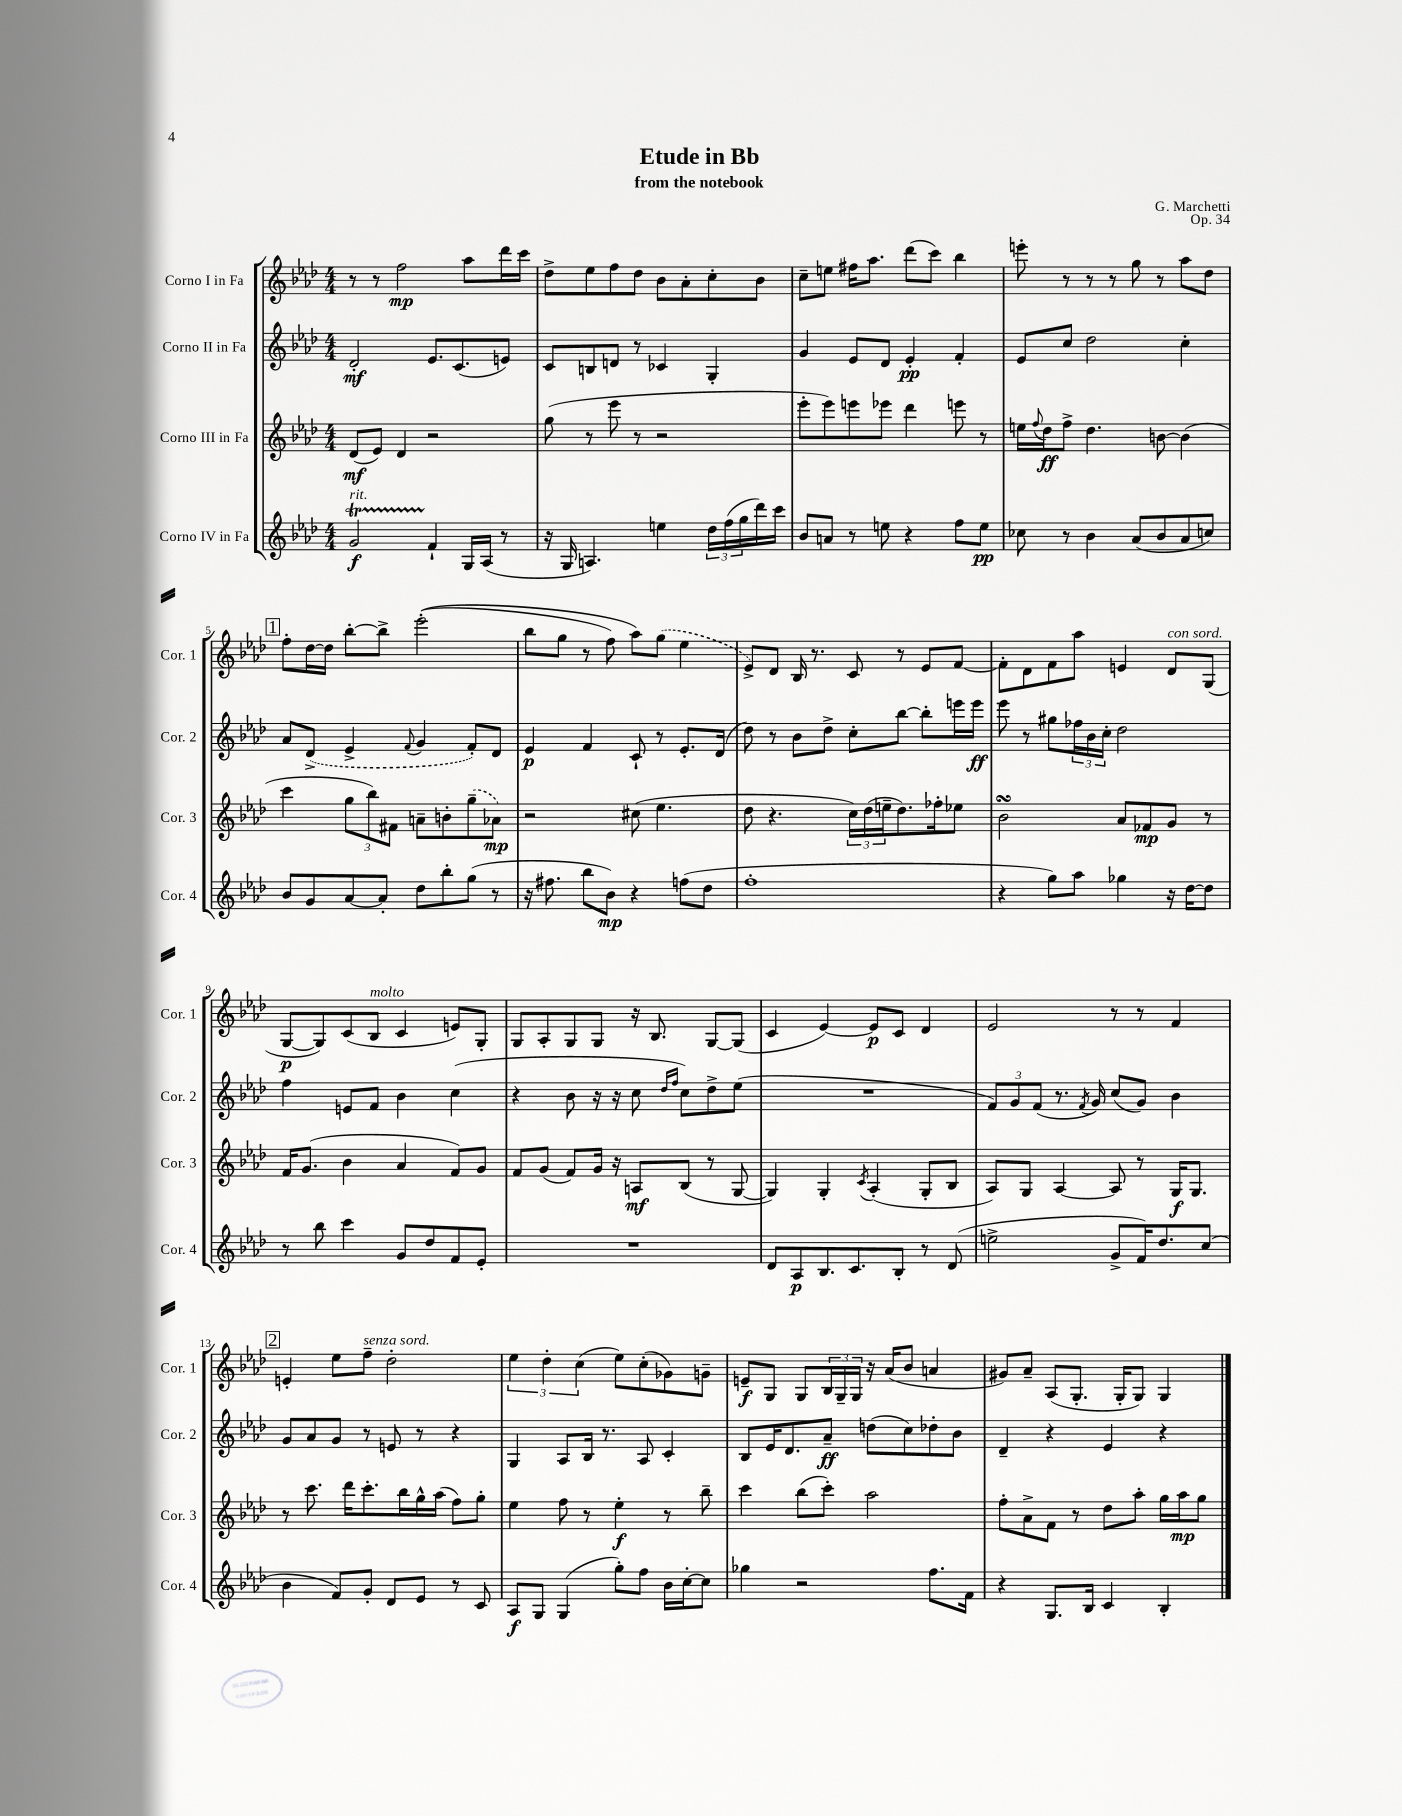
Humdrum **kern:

**kern	**dynam	**kern	**dynam	**kern	**dynam	**kern	**dynam
*part4	*part4	*part3	*part3	*part2	*part2	*part1	*part1
*staff4	*staff4	*staff3	*staff3	*staff2	*staff2	*staff1	*staff1
*I"Corno IV in Fa	*	*I"Corno III in Fa	*	*I"Corno II in Fa	*	*I"Corno I in Fa	*
*I'Cor. 4	*	*I'Cor. 3	*	*I'Cor. 2	*	*I'Cor. 1	*
*clefG2	*	*clefG2	*	*clefG2	*	*clefG2	*
*k[b-e-a-d-]	*	*k[b-e-a-d-]	*	*k[b-e-a-d-]	*	*k[b-e-a-d-]	*
*M4/4	*	*M4/4	*	*M4/4	*	*M4/4	*
=1	=1	=1	=1	=1	=1	=1	=1
!LO:TX:a:i:t=rit.	!	!	!	!	!	!	!
2gt/	f	(8d-/L	mf	2d-'/	mf	8r	.
.	.	8e-/J)	.	.	.	8r	.
.	.	4d-/	.	.	.	2ff\	mp
4f`/	.	2r	.	8.e-/L	.	.	.
.	.	.	.	(8.c/	.	.	.
16G/LL	.	.	.	.	.	8aa-\L	.
(16A-/JJ	.	.	.	.	.	.	.
8r	.	.	.	8en/J)	.	16ddd-\L	.
.	.	.	.	.	.	16ccc\JJ	.
=2	=2	=2	=2	=2	=2	=2	=2
16r	.	(8gg\	.	8c/L	.	8dd-^\L	.
16G/	.	.	.	.	.	.	.
4.An/)	.	8r	.	8Bn/	.	8ee-\	.
.	.	8eee-\	.	8dn/J	.	8ff\	.
.	.	8r	.	8r	.	8dd-\J	.
4een\	.	2r	.	4c-X/	.	8b-\L	.
.	.	.	.	.	.	8a-'\	.
24dd-\LL	.	.	.	4G'/	.	8cc'\	.
(24ff\	.	.	.	.	.	.	.
24gg\	.	.	.	.	.	.	.
16ddd-\)	.	.	.	.	.	8b-\J	.
16ccc\JJ	.	.	.	.	.	.	.
=3	=3	=3	=3	=3	=3	=3	=3
8b-/L	.	8eee-'\L	.	4g/	.	8cc~\L	.
8an/J	.	8eee-\)	.	.	.	8een\J	.
8r	.	8eeen\	.	8e-/L	.	16ff#X\KL	.
.	.	.	.	.	.	8.aa-\J	.
8een\	.	8eee-X\J	.	8d-/J	.	.	.
4r	.	4ddd-\	.	4e-'/	pp	(8ddd-\L	.
.	.	.	.	.	.	8ccc\J)	.
8ff\L	.	8eeen\	.	4f'/	.	4bb-\	.
8ee\J	pp	8r	.	.	.	.	.
=4	=4	=4	=4	=4	=4	=4	=4
8cc-X\	.	16een\LL	.	8e-/L	.	8eeen'\	.
.	.	8qqff/	.	.	.	.	.
.	.	16dd-\J	ff	.	.	.	.
8r	.	8ff^\J	.	8cc/J	.	8r	.
4b-\	.	4.dd-\	.	2dd-\	.	8r	.
.	.	.	.	.	.	8r	.
(8a-/L	.	.	.	.	.	8gg\	.
8b-/	.	[8bn\	.	.	.	8r	.
8a-/	.	(4b\]	.	4cc'\	.	8aa-\L	.
8ccn/J)	.	.	.	.	.	8dd-\J	.
!!LO:LB:g=z
!!LO:REH:place=s1:t=1
=5	=5	=5	=5	=5	=5	=5	=5
8b-/L	.	4ccc\	.	8a-/L	.	8ff'\L	.
8g/	.	.	.	(8d-^/J	.	[16dd-\L	.
.	.	.	.	.	.	16dd-\JJ]	.
[8a-/	.	12gg\L	.	4e-^/	.	[8bb-'\L	.
.	.	12bb-\)	.	.	.	.	.
8a-'/J]	.	.	.	.	.	8bb-^\J]	.
.	.	12f#X\J	.	.	.	.	.
.	.	.	.	8qqf/	.	.	.
8dd-\L	.	8an~\L	.	4g/	.	((2eee-'\	.
8bb-'\	.	8bn'\	.	.	.	.	.
(8gg\J	.	(8gg~\	.	8f'/L)	.	.	.
8r	.	8a-X\J)	mp	8d-/J	.	.	.
=6	=6	=6	=6	=6	=6	=6	=6
16r	.	2r	.	4e-/	p	8bb-\L	.
8.ff#X\	.	.	.	.	.	.	.
.	.	.	.	.	.	8gg\J	.
8bb-\L	.	.	.	4f/	.	8r	.
8b-\J)	mp	.	.	.	.	8ff\)	.
4r	.	(8cc#X\	.	8c`/	.	8aa-\L)	.
.	.	4.ee-\	.	8r	.	(8gg\J	.
(8ffn\L	.	.	.	8.e-'/L	.	4ee-\	.
8dd-\J	.	.	.	.	.	.	.
.	.	.	.	(16d-/Jk	.	.	.
=7	=7	=7	=7	=7	=7	=7	=7
1ff'	.	8dd-\	.	8dd-\)	.	8e-^/L)	.
.	.	4.r	.	8r	.	8d-/J	.
.	.	.	.	8b-\L	.	16B-/	.
.	.	.	.	.	.	8.r	.
.	.	.	.	8dd-^\J	.	.	.
.	.	24cc\LL)	.	8cc'\L	.	8c/	.
.	.	(24dd-\	.	.	.	.	.
.	.	24een~\J	.	.	.	.	.
.	.	8.dd-\)	.	[8bb-\J	.	8r	.
.	.	.	.	8bb-'\L]	.	8e-/L	.
.	.	16ff-X'\k	.	.	.	.	.
.	.	8ee-X\J	.	16eeen\L	.	[8f/J	.
.	.	.	.	16eee\JJ	ff	.	.
=8	=8	=8	=8	=8	=8	=8	=8
4r	.	2b-sSSS\	.	8eee-\	.	8f'\L]	.
.	.	.	.	8r	.	8d-\	.
8gg\L)	.	.	.	8gg#X\L	.	8f\	.
8aa-\J	.	.	.	24ff-X\L	.	8aa-\J	.
.	.	.	.	24b-\	.	.	.
.	.	.	.	24cc'\JJ	.	.	.
4gg-X\	.	8a-/L	.	2dd-\	.	4en/	.
.	.	8f-X/	mp	.	.	.	.
!	!	!	!	!	!	!LO:TX:a:i:t=con sord.	!
16r	.	8g/J	.	.	.	8d-/L	.
[16dd-\KL	.	.	.	.	.	.	.
8dd-\J]	.	8r	.	.	.	(8G/J	.
!!LO:LB:g=z
=9	=9	=9	=9	=9	=9	=9	=9
8r	.	16f/KL	.	4ff\	.	[8G/L	p
.	.	(8.g/J	.	.	.	.	.
8bb-\	.	.	.	.	.	8G/])	.
4ccc\	.	4b-\	.	8en/L	.	(8c/	.
!	!	!	!	!	!	!LO:TX:a:i:t=molto	!
.	.	.	.	8f/J	.	8B-/J	.
8g/L	.	4a-/	.	4b-\	.	4c/	.
8dd-/	.	.	.	.	.	.	.
8f/	.	8f/L)	.	(4cc\	.	8en/L)	.
8e-'/J	.	8g/J	.	.	.	8G'/J	.
=10	=10	=10	=10	=10	=10	=10	=10
1r	.	8f/L	.	4r	.	8G/L	.
.	.	(8g/J	.	.	.	8A-'/	.
.	.	8f/L)	.	8b-\	.	8G/	.
.	.	16g/Jk	.	16r	.	8G/J	.
.	.	16r	.	16r	.	.	.
.	.	8An/L	mf	8cc\	.	16r	.
.	.	.	.	.	.	8.B-/	.
.	.	.	.	16qqdd-/LL	.	.	.
.	.	.	.	16qqff/JJ	.	.	.
.	.	(8B-/J	.	8cc\L)	.	.	.
.	.	8r	.	8dd-^\	.	[8G/L	.
.	.	[8G/	.	(8ee-\J	.	(8G/J]	.
=11	=11	=11	=11	=11	=11	=11	=11
8d-/L	.	4G/])	.	1r	.	4c/	.
8A-/	p	.	.	.	.	.	.
8.B-/	.	4G'/	.	.	.	[4e-/)	.
8.c/	.	.	.	.	.	.	.
.	.	8qc/	.	.	.	.	.
.	.	(4A-'/	.	.	.	8e-/L]	p
8B-'/J	.	.	.	.	.	8c/J	.
8r	.	8G'/L	.	.	.	4d-/	.
(8d-/	.	8B-/J	.	.	.	.	.
=12	=12	=12	=12	=12	=12	=12	=12
2een^\	.	8A-/L)	.	12f/L)	.	2e-/	.
.	.	.	.	12g/	.	.	.
.	.	8G/J	.	.	.	.	.
.	.	.	.	(12f/J	.	.	.
.	.	[4A-/	.	8.r	.	.	.
.	.	.	.	8qf/	.	.	.
.	.	.	.	16g/)	.	.	.
8g^/L	.	8A-/]	.	(8cc/L	.	8r	.
16f/K)	.	8r	.	8g/J)	.	8r	.
8.dd-/	.	.	.	.	.	.	.
.	.	16G/KL	f	4b-\	.	4f/	.
.	.	8.G/J	.	.	.	.	.
(8cc/J	.	.	.	.	.	.	.
!!LO:LB:g=z
!!LO:REH:place=s1:t=2
=13	=13	=13	=13	=13	=13	=13	=13
4b-\	.	8r	.	8g/L	.	4en'/	.
.	.	8.ccc\	.	8a-/	.	.	.
8f/L)	.	.	.	8g/J	.	8ee-\L	.
.	.	16ddd-\KL	.	.	.	.	.
!	!	!	!	!	!	!LO:TX:a:i:t=senza sord.	!
8g'/J	.	8.ccc'\	.	8r	.	8ff~\J	.
8d-/L	.	.	.	8en/	.	2dd-'\	.
.	.	16bb-\L	.	.	.	.	.
8e-/J	.	16gg^^\	.	8r	.	.	.
.	.	(16aa-\JJ	.	.	.	.	.
8r	.	8ff\L)	.	4r	.	.	.
8c/	.	8gg'\J	.	.	.	.	.
=14	=14	=14	=14	=14	=14	=14	=14
8A-/L	f	4ee-\	.	4G/	.	6ee-\	.
8G/J	.	.	.	.	.	.	.
.	.	.	.	.	.	6dd-'\	.
(4G/	.	8ff\	.	8A-/L	.	.	.
.	.	.	.	.	.	(6cc\	.
.	.	8r	.	16B-/Jk	.	.	.
.	.	.	.	8.r	.	.	.
8gg'\L)	.	4ee-'\	f	.	.	8ee-\L)	.
8ff\J	.	.	.	8A-/	.	(8cc'\	.
16b-\LL	.	8r	.	4c'/	.	8g-X\)	.
[16cc'\J	.	.	.	.	.	.	.
8cc\J]	.	8bb-~\	.	.	.	8gn~\J	.
=15	=15	=15	=15	=15	=15	=15	=15
4gg-X\	.	4ccc\	.	8B-/L	.	8en~/L	f
.	.	.	.	16e-/K	.	8G/J	.
.	.	.	.	8.d-/	.	.	.
2r	.	(8bb-\L	.	.	.	8G/L	.
.	.	8ccc'\J)	.	8a-~/J	ff	24B-/L	.
.	.	.	.	.	.	24G~/	.
.	.	.	.	.	.	24G/JJ	.
.	.	2aa-\	.	(8ddn\L	.	16r	.
.	.	.	.	.	.	(16a-/KL	.
.	.	.	.	8cc\)	.	8b-/J	.
8.ff\L	.	.	.	8dd-X'\	.	4an/	.
.	.	.	.	8b-\J	.	.	.
16f\Jk	.	.	.	.	.	.	.
=16	=16	=16	=16	=16	=16	=16	=16
4r	.	8ff'\L	.	4d-~/	.	8g#X/L)	.
.	.	8a-^\	.	.	.	8a-~/J	.
8.G/L	.	8f\J	.	4r	.	(8A-/L	.
.	.	8r	.	.	.	8.G'/J	.
16B-/Jk	.	.	.	.	.	.	.
4c/	.	8dd-\L	.	4e-/	.	.	.
.	.	.	.	.	.	16G'/KL	.
.	.	8aa-'\J	.	.	.	8G/J)	.
4B-'/	.	16gg\LL	.	4r	.	4G/	.
.	.	16aa-\J	mp	.	.	.	.
.	.	8gg\J	.	.	.	.	.
==	==	==	==	==	==	==	==
*-	*-	*-	*-	*-	*-	*-	*-
